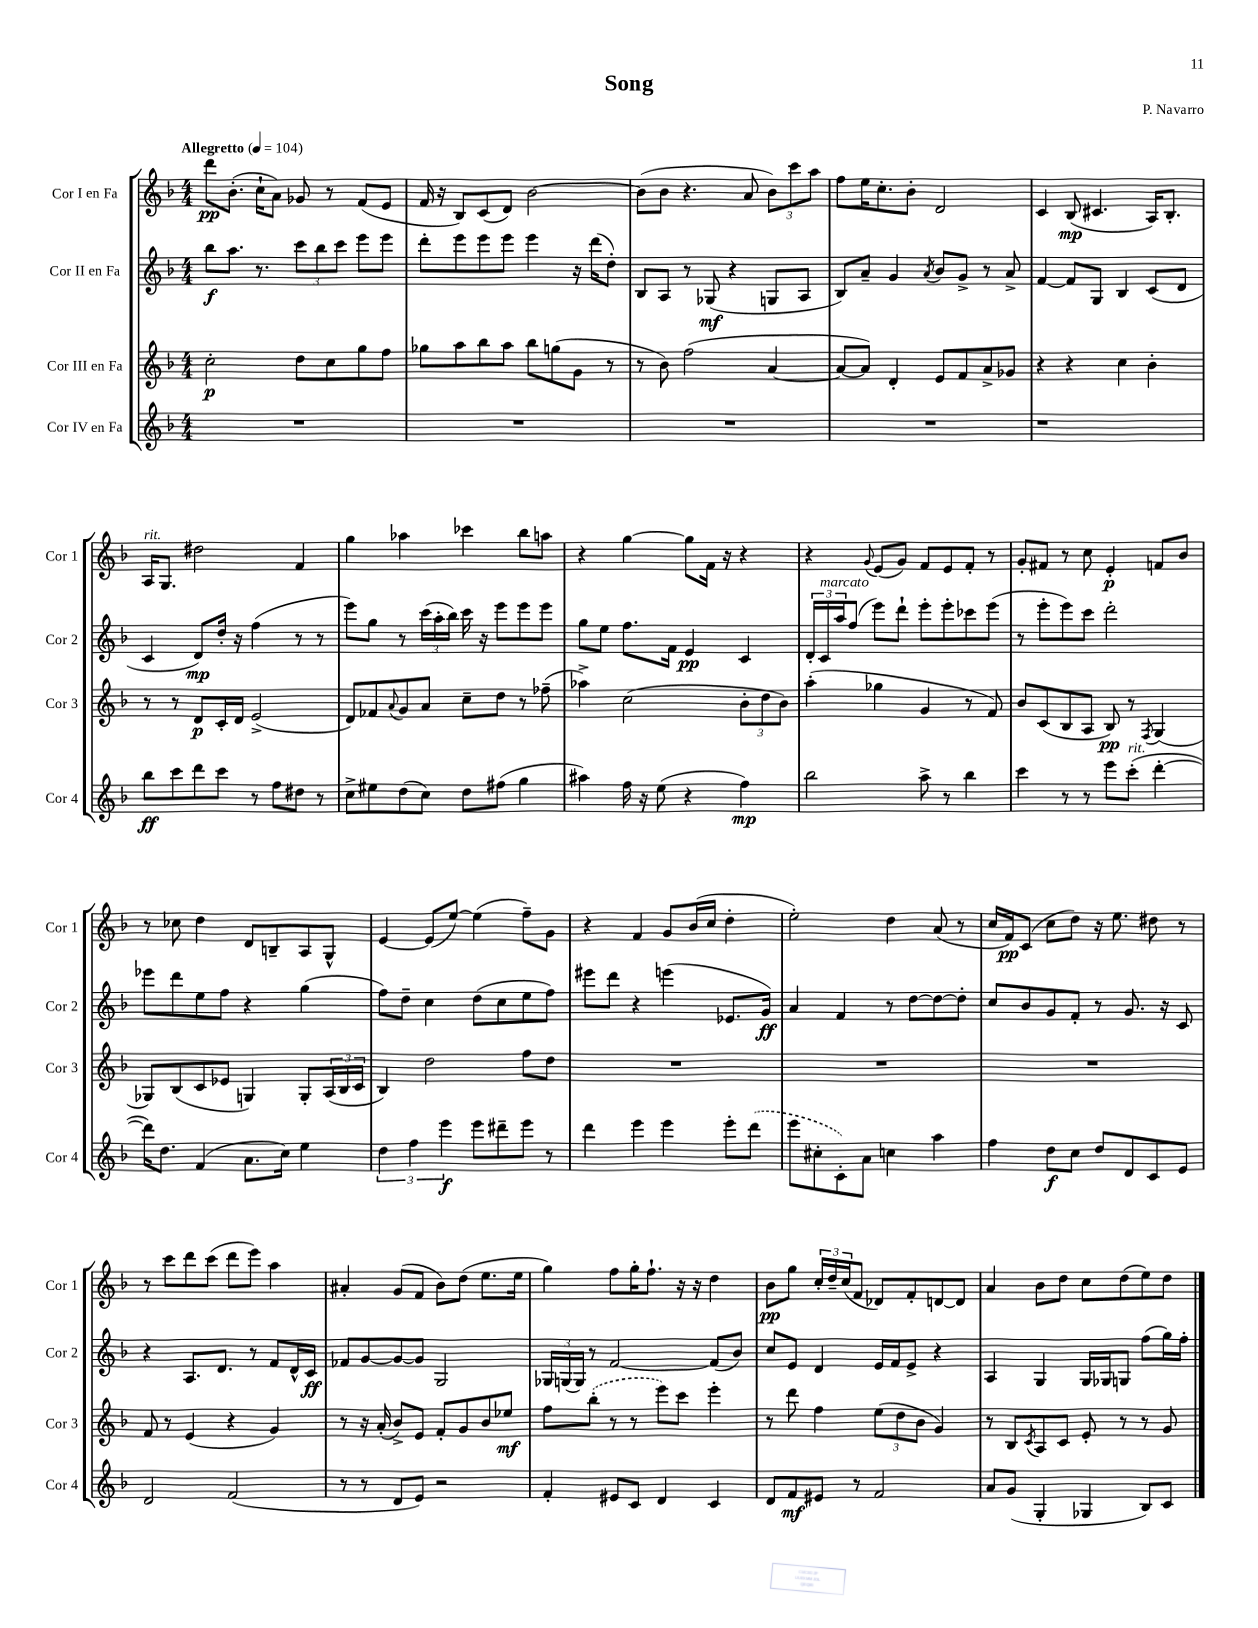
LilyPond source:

\header { title = "Song" composer = "P. Navarro" }
<<
\new StaffGroup <<
\new Staff = "s0" \with { instrumentName = "Cor I en Fa" shortInstrumentName = "Cor 1" } {
    \clef treble \key f \major \numericTimeSignature \time 4/4 \tempo "Allegretto" 4 = 104
    d'''8\pp bes'8.-.( c''16-! a'8) ges'8 r8 f'8( e'8 |
    f'16 r16 bes8) c'8( d'8) bes'2~ |
    bes'8( bes'8 r4. a'8 \tuplet 3/2 { bes'8) c'''8 a''8 } |
    f''8 e''16 c''8.-. bes'8-. d'2 |
    c'4 bes8\mp( cis'4. a16) bes8.-. |
    a16^\markup { \italic "rit." } g8. dis''2 f'4 |
    g''4 aes''4 ces'''4 bes''8 a''8 |
    r4 g''4~ g''8 f'16 r16 r4 |
    r4 \appoggiatura { g'8 } e'8( g'8) f'8 e'8 f'8-. r8 |
    g'8-. fis'8 r8 c''8 e'4-.\p f'8 bes'8 |
    r8 ces''8 d''4 d'8 b8-- a8 g8-^ |
    e'4~ e'8( e''8~) e''4( f''8--) g'8 |
    r4 f'4 g'8 bes'16( c''16 d''4-. |
    e''2-.) d''4 a'8( r8 |
    c''16 f'16\pp) c'8( c''8 d''8) r16 e''8. dis''8 r8 |
    r8 c'''8 d'''8 c'''8( d'''8 e'''8) a''4 |
    ais'4-. g'8( f'8 bes'8) d''8( e''8. e''16 |
    g''4) f''8 g''16-. f''8.-! r16 r16 d''4 |
    bes'8\pp g''8 \tuplet 3/2 { c''16-. d''16-- c''16( } f'8 des'8) f'8-. d'8~ d'8 |
    a'4 bes'8 d''8 c''8 d''8( e''8) d''8 \bar "|." |
}
\new Staff = "s1" \with { instrumentName = "Cor II en Fa" shortInstrumentName = "Cor 2" } {
    \clef treble \key f \major \numericTimeSignature \time 4/4
    bes''8\f a''8. r8. \tuplet 3/2 { c'''8 bes''8 c'''8 } e'''8 e'''8 |
    d'''8-. e'''8 e'''8 e'''8 e'''4 r16 d'''16( d''8-.) |
    bes8 a8 r8 ges8\mf( r4 g8 a8 |
    bes8) a'8-- g'4 \acciaccatura { a'8 } bes'8 g'8-> r8 a'8-> |
    f'4~ f'8 g8 bes4 c'8( d'8 |
    c'4 d'8\mp) d''16-. r16 f''4( r8 r8 |
    e'''8) g''8 r8 \tuplet 3/2 { c'''16( a''16-. bes''16) } c'''16 r16 e'''8 e'''8 e'''8 |
    g''8 e''8 f''8. f'16 e'4\pp c'4 |
    \tuplet 3/2 { d'16-. c'16^\markup { \italic "marcato" } a''16 } f''8( e'''8) d'''8-! e'''8-. e'''8-. ces'''8 e'''8( |
    r8 e'''8-. e'''8) c'''8 d'''2-. |
    ees'''8 d'''8 e''8 f''8 r4 g''4( |
    f''8) d''8-- c''4 d''8( c''8 e''8 f''8) |
    eis'''8 d'''8 r4 e'''4( ees'8. g'16\ff) |
    a'4 f'4 r8 d''8~ d''8~ d''8-. |
    c''8 bes'8 g'8 f'8-. r8 g'8. r16 c'8 |
    r4 a8. d'8. r8 f'8 d'16-^ c'16\ff |
    fes'8 g'8~ g'8~ g'8 g2 |
    \tuplet 3/2 { ges16 g16( g16) } r8 f'2~ f'8( bes'8) |
    c''8 e'8 d'4 e'16 f'16 e'8-> r4 |
    a4 g4 g16 ges16 g8 f''8( g''16) f''16-. \bar "|." |
}
\new Staff = "s2" \with { instrumentName = "Cor III en Fa" shortInstrumentName = "Cor 3" } {
    \clef treble \key f \major \numericTimeSignature \time 4/4
    c''2-.\p d''8 c''8 g''8 f''8 |
    ges''8 a''8 bes''8 a''8 bes''8 g''8( g'8 r8 |
    r8 bes'8) f''2( a'4~ |
    a'8~ a'8) d'4-. e'8 f'8 a'8-> ges'8 |
    r4 r4 c''4 bes'4-. |
    r8 r8 d'8\p c'16-. d'16 e'2->( |
    d'8) fes'8 \appoggiatura { a'8 } g'8 a'8 c''8-- d''8 r8 fes''8--( |
    aes''4->) c''2( \tuplet 3/2 { bes'8-. d''8 bes'8) } |
    a''4-.( ges''4 g'4 r8 f'8) |
    bes'8 c'8( bes8 a8 bes8\pp) r8 \acciaccatura { f8 } g4( |
    ges8) bes8( c'8 ees'8 g4) g8-. \tuplet 3/2 { a16( bes16 c'16 } |
    bes4) d''2 f''8 d''8 |
    R1 |
    R1 |
    R1 |
    f'8 r8 e'4( r4 g'4) |
    r8 r16 a'16-.( bes'8->) e'8 f'8-. g'8 bes'8 ees''8\mf |
    f''8 \once \slurDashed bes''8-.( r8 r8 e'''8) c'''8 e'''4-. |
    r8 d'''8 f''4 \tuplet 3/2 { e''8( d''8 bes'8 } g'4) |
    r8 bes8 \acciaccatura { c'8 } a8 c'8 e'8-. r8 r8 g'8 \bar "|." |
}
\new Staff = "s3" \with { instrumentName = "Cor IV en Fa" shortInstrumentName = "Cor 4" } {
    \clef treble \key f \major \numericTimeSignature \time 4/4
    R1 |
    R1 |
    R1 |
    R1 |
    r1 |
    bes''8\ff c'''8 d'''8 c'''8 r8 f''8 dis''8 r8 |
    c''8-> eis''8 d''8( c''8) d''8 fis''8( g''4 |
    ais''4) f''16 r16 e''8( r4 f''4\mp) |
    bes''2 a''8-> r8 bes''4 |
    c'''4 r8 r8 e'''8 c'''8-.^\markup { \italic "rit." }( d'''4~-. |
    d'''16) d''8. f'4( a'8. c''16) e''4 |
    \tuplet 3/2 { d''4 f''4 e'''4\f } e'''8 dis'''8-- e'''8 r8 |
    d'''4 e'''4 e'''4 e'''8-. \once \slurDashed d'''8( |
    e'''8 cis''8-. c'8-.) a'8 c''4 a''4 |
    f''4 d''8\f c''8 d''8 d'8 c'8 e'8 |
    d'2 f'2( |
    r8 r8 d'8 e'8) r2 |
    f'4-. eis'8 c'8 d'4 c'4 |
    d'8 f'8\mf eis'8 r8 f'2 |
    a'8 g'8( g4-. ges4 bes8) c'8 \bar "|." |
}
>>
>>
\layout { \context { \Score \remove "Bar_number_engraver" } }
